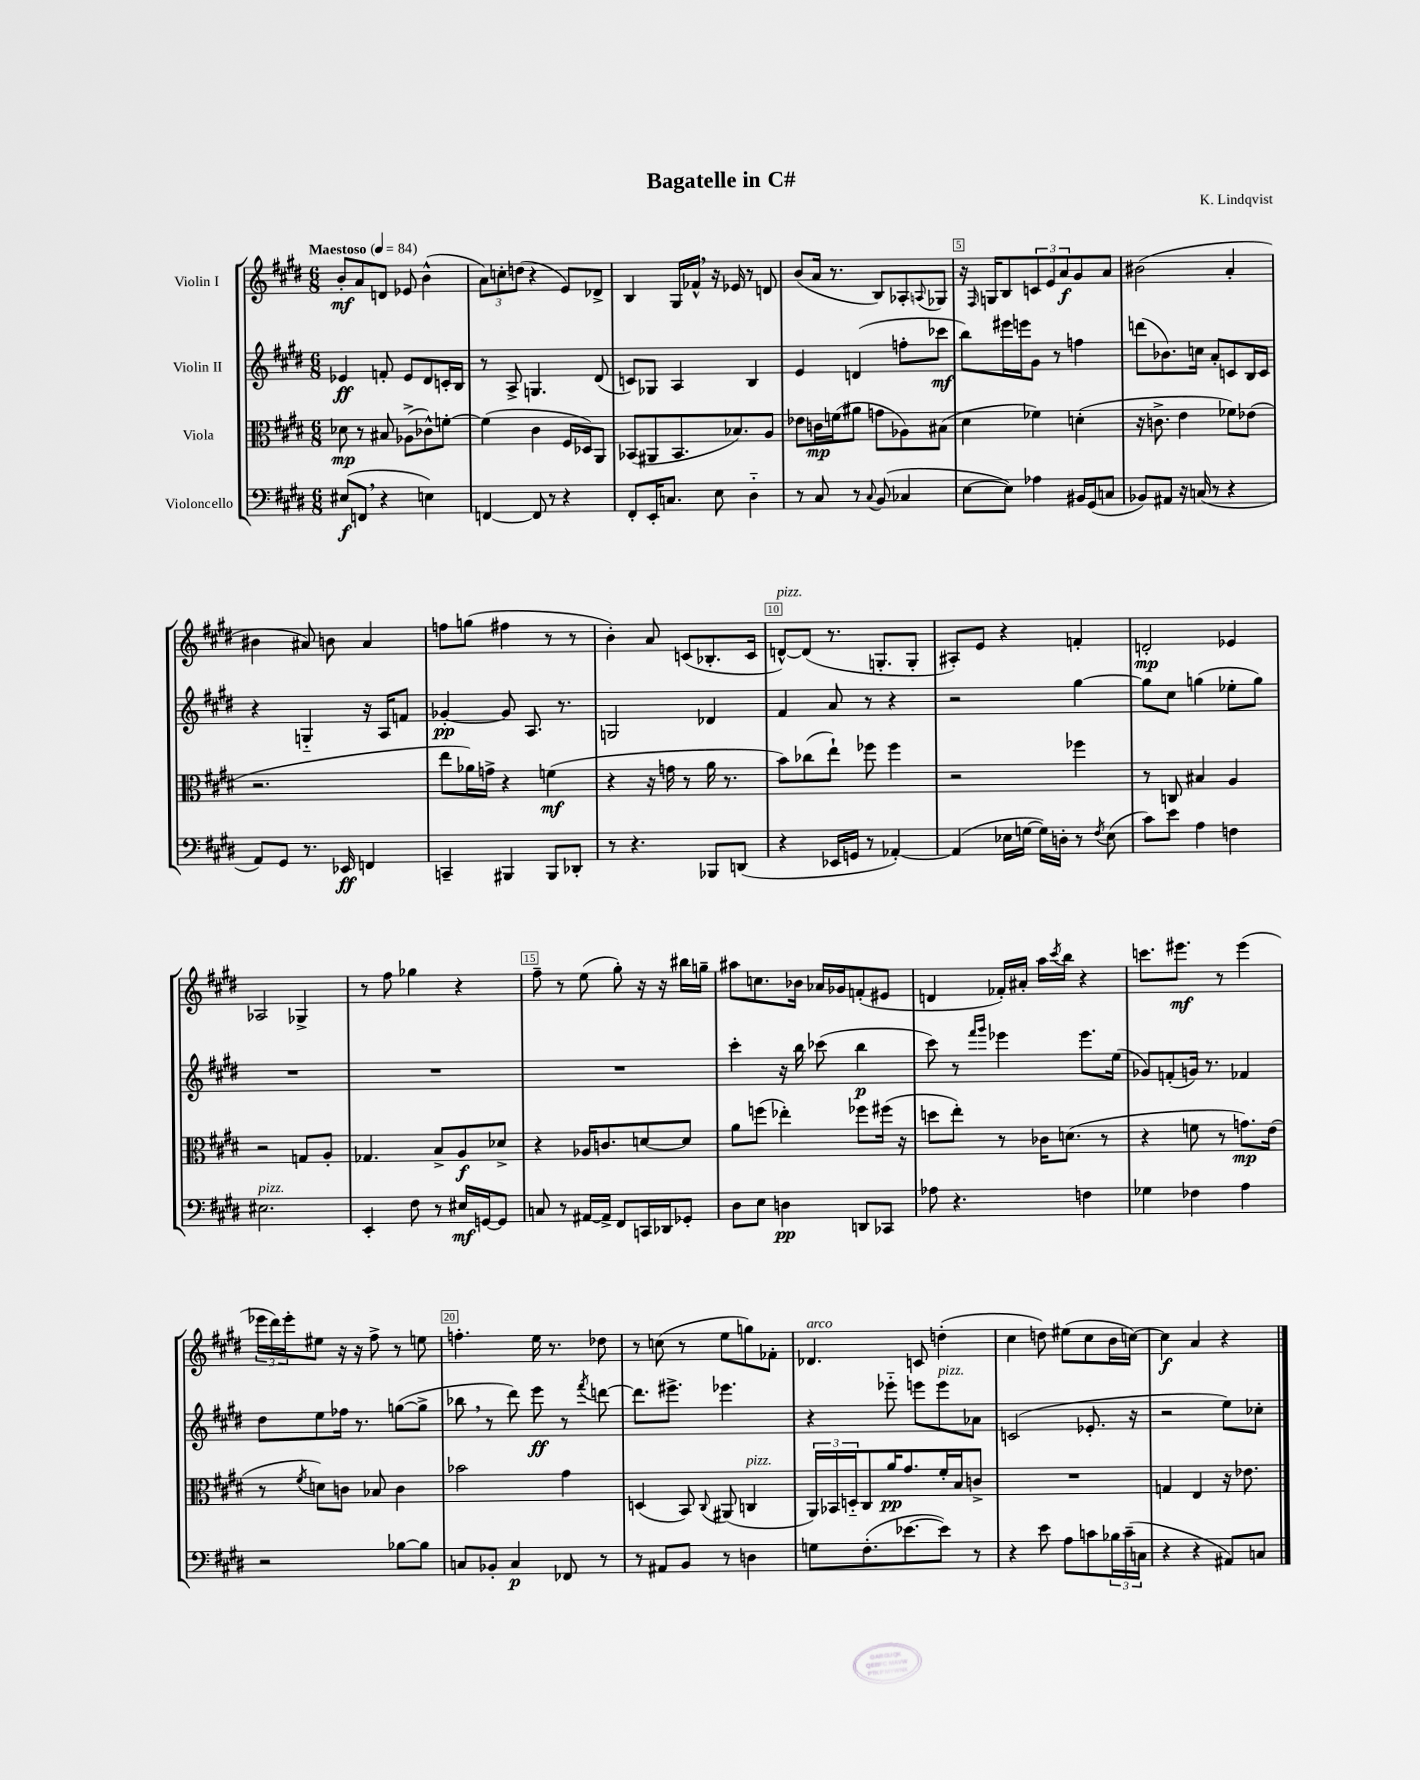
\header { title = "Bagatelle in C#" composer = "K. Lindqvist" }
<<
\new StaffGroup <<
\new Staff = "s0" \with { instrumentName = "Violin I" } {
    \clef treble \key e \major \numericTimeSignature \time 6/8 \tempo "Maestoso" 4 = 84
    b'8-.\mf a'8 d'8 ees'8 b'4-^( |
    \tuplet 3/2 { a'8) c''8-. d''8( } r4 e'8) des'8-> |
    b4 gis16 fes'16-^ \breathe r16 ees'16 r8 d'8 |
    b'8( a'16 r8. b8) aes8-. \appoggiatura { a8 } ges8 |
    r16 \grace { fis16 } g16 b8 \tuplet 3/2 { c'8 e'8 a'8\f } gis'8 a'8 |
    bis'2( a'4-. |
    bis'4 ais'8) b'8 ais'4 |
    f''8 g''8( fis''4 r8 r8 |
    b'4-.) a'8 c'8( bes8.-. c'16 |
    d'8~-^^\markup { \italic "pizz." }) d'8( r8. g8.-. g8-. |
    ais8-.) e'8 r4 f'4-. |
    d'2-.\mp ees'4 |
    aes2 ges4-> |
    r8 fis''8 ges''4 r4 |
    fis''8-- r8 e''8( gis''8-.) r16 r16 bis''16 g''16-- |
    ais''8 c''8. bes'16 aes'16 ges'16 f'8-.( eis'8 |
    d'4 fes'16-.) ais'16-. a''16 \acciaccatura { cis'''8 } b''16 r4 |
    c'''8. eis'''8.\mf r8 eis'''4( |
    \tuplet 3/2 { ees'''16 dis'''16) ees'''16-. } eis''8 r16 r16 fis''8-> r8 e''8 |
    f''4.-. e''16 r8. des''8 |
    r8 c''8( r8 e''8 g''8) fes'8-. |
    des'4.^\markup { \italic "arco" } c'8 d''4-.( |
    cis''4 d''8) eis''8( cis''8 b'16 c''16~) |
    c''4\f a'4 r4 \bar "|." |
}
\new Staff = "s1" \with { instrumentName = "Violin II" } {
    \clef treble \key e \major \numericTimeSignature \time 6/8
    ees'4\ff f'8-. ees'8 dis'8 c'16-. b16 |
    r8 a8-> g4. dis'8( |
    c'8) ges8 a4 b4 |
    e'4 d'4( f''8-. ces'''8\mf |
    b''8) eis'''16 e'''16 gis'8 r8 f''4 |
    d'''8( bes'8.) c''16 a'8-. c'8 b16 c'16 |
    r4 g4-_ r16 a16 f'8 |
    ges'4~-.\pp ges'8 a8. r8. |
    g2 des'4 |
    fis'4 a'8 r8 r4 |
    r2 gis''4~ |
    gis''8 cis''8 g''4( ees''8-. g''8) |
    R2. |
    R2. |
    R2. |
    cis'''4-. r16 b''16 ces'''8( b''4\p |
    cis'''8) r8 \grace { fis'''16 gis'''16 } ees'''4 ees'''8. e''16( |
    ges'8) f'8-.( g'16) r8. fes'4 |
    dis''8 e''8 fes''16 r8. g''8~( g''8-> |
    bes''8 \breathe r8 dis'''8) e'''8\ff r8 \acciaccatura { fis'''8 } d'''8~ |
    d'''8. eis'''8.-> ees'''4. |
    r4 ees'''8-_ e'''8 e'''8^\markup { \italic "pizz." } aes'8 |
    c'2( ees'8.-. r16 |
    r2 e''8) ces''8-. \bar "|." |
}
\new Staff = "s2" \with { instrumentName = "Viola" } {
    \clef alto \key e \major \numericTimeSignature \time 6/8
    des'8\mp r8 bis8 aes8->( ces'8-^) f'8~-. |
    f'4( cis'4 fis16 des16) a,8 |
    bes,8( ais,8 bes,8. bes8.) a8 |
    ees'8 c'16\mp f'16( ais'8 g'8 aes8) bis8( |
    dis'4 fes'4) d'4-.( |
    r16 c'8.-> e'4 fes'8) ees'8( |
    r2. |
    e''8 aes'16) g'16-> r4 f'4\mf( |
    r4 r16 g'16 r8 a'16 r8. |
    b'8) ces''8( e''8-!) fes''8 fes''4 |
    r2 fes''4 |
    r8 c8 bis4 a4 |
    r2 g8 a8-. |
    ges4. b8-> a8\f des'8-> |
    r4 aes16 c'8. d'8~ d'8 |
    a'8 f''8( ees''4-.) fes''8 fis''16( r16 |
    d''8 e''8-.) r8 ces'16 d'8.( r8 |
    r4 f'8 r8 g'8.\mp) e'16( |
    r8 \acciaccatura { fis'8 } d'8) c'8 bes8 c'4 |
    bes'2 gis'4 |
    d4( b,8) \appoggiatura { cis8 } ais,8( c4^\markup { \italic "pizz." } |
    \tuplet 3/2 { a,16) bes,16 d16-_ } cis8 a'16\pp gis'8. fis'16-. b16 c'8-> |
    R2. |
    g4 e4 r16 ees'8. \bar "|." |
}
\new Staff = "s3" \with { instrumentName = "Violoncello" } {
    \clef bass \key e \major \numericTimeSignature \time 6/8
    eis8\f( f,8 \breathe r4 e4) |
    f,4~ f,8 r8 r4 |
    fis,8-. e,16-. c8. e8 dis4-_ |
    r8 cis8 r8 \appoggiatura { cis8 } b,8( ces4 |
    e8~ e8) aes4 bis,16 gis,16( c8 |
    bes,8) ais,8 r16 c16( r8 r4 |
    a,8) gis,8 r8. ees,16\ff f,4 |
    c,4-- bis,,4 bis,,8 des,8-. |
    r8 r4. bes,,8 d,8( |
    r4 ees,16 g,16 r8 aes,4~-.) |
    aes,4( ees16 g16~ g16) d16-. r8 \acciaccatura { fis8 } ees8( |
    cis'8) e'8 a4 f4 |
    eis2.^\markup { \italic "pizz." } |
    e,4-. fis8 r8 eis16\mf g,16~ g,8 |
    c8 r8 ais,16~ ais,16-> fis,8 c,16 des,16 ges,8-. |
    dis8 e8 d4\pp d,8 ces,8 |
    aes8 r4. f4 |
    ges4 fes4 a4 |
    r2 bes8~ bes8 |
    c8 bes,8-. c4\p fes,8 r8 |
    r8 ais,8 b,8 r8 d4 |
    g8 fis8.-.( ees'8.~ ees'8) r8 |
    r4 e'8 a8 c'8 \tuplet 3/2 { bes16 c'16--( c16 } |
    r4 r4 ais,8) c8 \bar "|." |
}
>>
>>
\layout { \context { \Score \override BarNumber.break-visibility = ##(#f #t #t) barNumberVisibility = #(every-nth-bar-number-visible 5) \override BarNumber.stencil = #(make-stencil-boxer 0.1 0.3 ly:text-interface::print) } }
